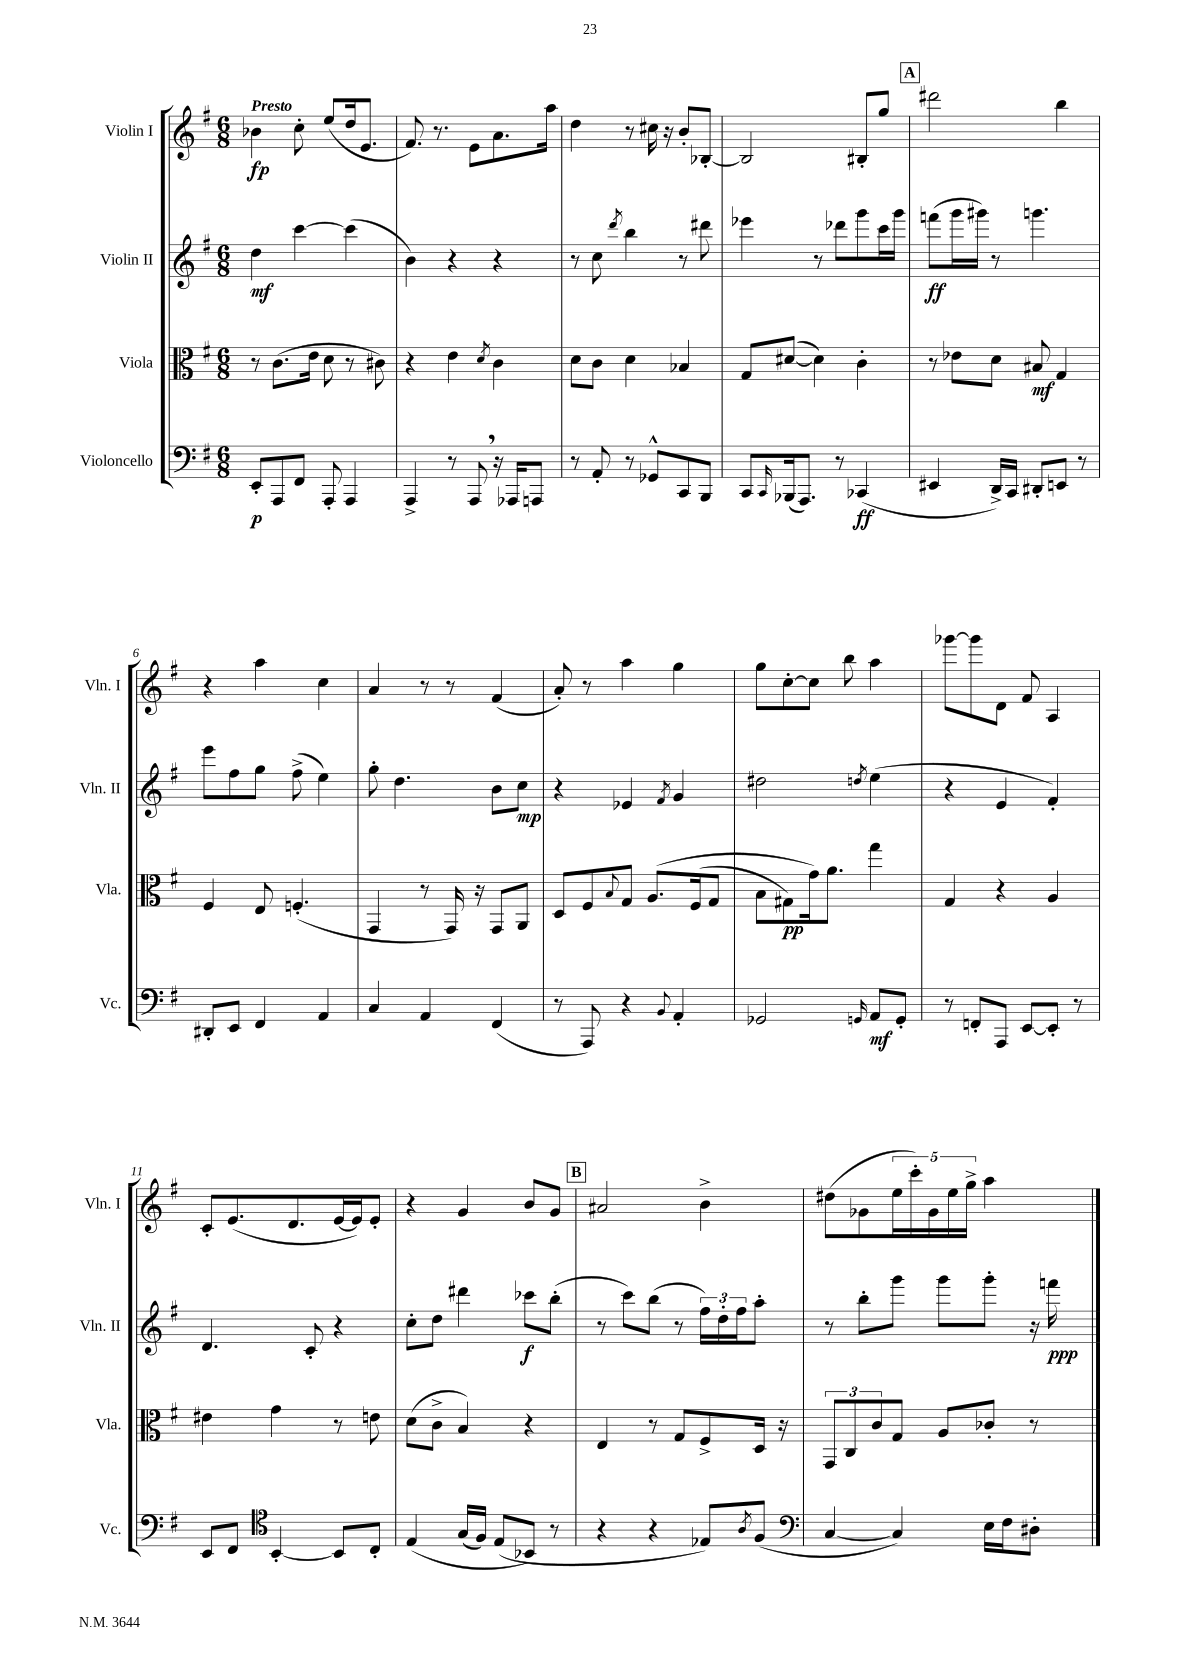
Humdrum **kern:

**kern	**dynam	**kern	**dynam	**kern	**dynam	**kern	**dynam
*part4	*part4	*part3	*part3	*part2	*part2	*part1	*part1
*staff4	*staff4	*staff3	*staff3	*staff2	*staff2	*staff1	*staff1
*I"Violoncello	*	*I"Viola	*	*I"Violin II	*	*I"Violin I	*
*I'Vc.	*	*I'Vla.	*	*I'Vln. II	*	*I'Vln. I	*
*clefF4	*	*clefC3	*	*clefG2	*	*clefG2	*
*k[f#]	*	*k[f#]	*	*k[f#]	*	*k[f#]	*
*M6/8	*	*M6/8	*	*M6/8	*	*M6/8	*
=1	=1	=1	=1	=1	=1	=1	=1
!	!	!	!	!	!	!LO:TX:a:B:t=Presto	!
8EE'/L	p	8r	.	4dd\	mf	4b-X\	fp
8AAA/	.	(8.c\L	.	.	.	.	.
8FF#/J	.	.	.	[4ccc\	.	8cc'\	.
.	.	16e\Jk	.	.	.	.	.
8AAA'/	.	8d\	.	.	.	(8ee/L	.
4AAA/	.	8r	.	(4ccc\]	.	16dd/k	.
.	.	.	.	.	.	8.e/J	.
.	.	8c#X\)	.	.	.	.	.
=2	=2	=2	=2	=2	=2	=2	=2
4AAA^/	.	4r	.	4b\)	.	8.f#/)	.
.	.	.	.	.	.	8.r	.
8r	.	4e\	.	4r	.	.	.
8AAA,/	.	.	.	.	.	8e\L	.
.	.	8qd/	.	.	.	.	.
16r	.	4c\	.	4r	.	8.a\	.
16AAA-X/KL	.	.	.	.	.	.	.
8AAAn/J	.	.	.	.	.	.	.
.	.	.	.	.	.	16aa\Jk	.
=3	=3	=3	=3	=3	=3	=3	=3
8r	.	8d\L	.	8r	.	4dd\	.
8AA'/	.	8c\J	.	8cc\	.	.	.
.	.	.	.	8qddd/	.	.	.
8r	.	4d\	.	4bb\	.	8r	.
8GG-X^^/L	.	.	.	.	.	16cc#X\	.
.	.	.	.	.	.	16r	.
8CC/	.	4B-X/	.	8r	.	8b'/L	.
8BBB/J	.	.	.	8ddd#X\	.	[8B-X'/J	.
=4	=4	=4	=4	=4	=4	=4	=4
8CC/L	.	8G/L	.	4eee-X\	.	2B-/]	.
16qqCC/	.	.	.	.	.	.	.
(16BBB-X/k	.	([8d#X/J	.	.	.	.	.
8.AAA/J)	.	.	.	.	.	.	.
.	.	4d#\])	.	8r	.	.	.
8r	.	.	.	8ddd-X\L	.	.	.
(4CC-X/	ff	4c'\	.	8ggg\	.	8B#X'/L	.
.	.	.	.	16ccc\L	.	8gg/J	.
.	.	.	.	16ggg\JJ	.	.	.
!!LO:REH:place=s1:t=A
=5	=5	=5	=5	=5	=5	=5	=5
4EE#X/	.	8r	.	(8fffn\L	ff	2ddd#X\	.
.	.	8e-X\L	.	16ggg\L	.	.	.
.	.	.	.	16ggg#X\JJ)	.	.	.
16DD^/LL)	.	8d\J	.	8r	.	.	.
16CC/JJ	.	.	.	.	.	.	.
8DD#X'/L	.	8B#X/	mf	4.gggn\	.	.	.
8EEn/J	.	4G/	.	.	.	4bb\	.
8r	.	.	.	.	.	.	.
!!LO:LB:g=z
=6	=6	=6	=6	=6	=6	=6	=6
8DD#X'/L	.	4F#/	.	8eee\L	.	4r	.
8EE/J	.	.	.	8ff#\	.	.	.
4FF#/	.	8E/	.	8gg\J	.	4aa\	.
.	.	(4.Fn'/	.	(8ff#^\	.	.	.
4AA/	.	.	.	4ee\)	.	4cc\	.
=7	=7	=7	=7	=7	=7	=7	=7
4C/	.	4GG/	.	8gg'\	.	4a/	.
.	.	.	.	4.dd\	.	.	.
4AA/	.	8r	.	.	.	8r	.
.	.	16GG/)	.	.	.	8r	.
.	.	16r	.	.	.	.	.
(4FF#/	.	8GG/L	.	8b\L	.	(4f#/	.
.	.	8AA/J	.	8cc\J	mp	.	.
=8	=8	=8	=8	=8	=8	=8	=8
8r	.	8D/L	.	4r	.	8a'/)	.
8AAA/)	.	8F#/	.	.	.	8r	.
.	.	8qqB/	.	.	.	.	.
4r	.	8G/J	.	4e-X/	.	4aa\	.
.	.	(8.A/L	.	.	.	.	.
8qqBB/	.	.	.	8qf#/	.	.	.
4AA'/	.	.	.	4g/	.	4gg\	.
.	.	(16F#/k	.	.	.	.	.
.	.	8G/J	.	.	.	.	.
=9	=9	=9	=9	=9	=9	=9	=9
2GG-X/	.	8B\L	.	2dd#X\	.	8gg\L	.
.	.	8G#X\)	pp	.	.	[8cc'\	.
.	.	16g\k)	.	.	.	8cc\J]	.
.	.	8.a\J	.	.	.	.	.
.	.	.	.	.	.	8bb\	.
16qqGGn/	.	.	.	8qddn/	.	.	.
8AA/L	mf	4gg\	.	(4ee\	.	4aa\	.
8GG'/J	.	.	.	.	.	.	.
=10	=10	=10	=10	=10	=10	=10	=10
8r	.	4G/	.	4r	.	[8ggg-X\L	.
8FFn'/L	.	.	.	.	.	8ggg-\]	.
8AAA/J	.	4r	.	4e/	.	8d\J	.
[8EE/L	.	.	.	.	.	8f#/	.
8EE'/J]	.	4A/	.	4f#'/)	.	4A/	.
8r	.	.	.	.	.	.	.
!!LO:LB:g=z
=11	=11	=11	=11	=11	=11	=11	=11
8EE/L	.	4e#X\	.	4.d/	.	8c'/L	.
8FF#/J	.	.	.	.	.	(8.e/	.
*clefC4	*	*	*	*	*	*	*
[4BB'/	.	4g\	.	.	.	.	.
.	.	.	.	.	.	8.d/	.
.	.	.	.	8c'/	.	.	.
8BB/L]	.	8r	.	4r	.	[16e/L	.
.	.	.	.	.	.	16e/J])	.
8C'/J	.	8en\	.	.	.	8e'/J	.
=12	=12	=12	=12	=12	=12	=12	=12
(4E/	.	(8d\L	.	8cc'\L	.	4r	.
.	.	8c^\J	.	8dd\J	.	.	.
(16G/LL	.	4B/)	.	4ddd#X\	.	4g/	.
16F#/JJ)	.	.	.	.	.	.	.
(8E/L	.	.	.	.	.	.	.
8BB-X/J)	.	4r	.	8ccc-X\L	f	8b/L	.
8r	.	.	.	(8bb'\J	.	8g/J	.
!!LO:REH:place=s1:t=B
=13	=13	=13	=13	=13	=13	=13	=13
4r	.	4E/	.	8r	.	2a#X/	.
.	.	.	.	8ccc\L)	.	.	.
4r	.	8r	.	(8bb\J	.	.	.
.	.	8G/L	.	8r	.	.	.
8E-X/L)	.	8F#^/	.	24ff#\LL)	.	4b^\	.
.	.	.	.	24dd'\	.	.	.
.	.	.	.	24ff#\J	.	.	.
8qA/	.	.	.	.	.	.	.
(8F#/J	.	16D/Jk	.	8aa'\J	.	.	.
.	.	16r	.	.	.	.	.
=14	=14	=14	=14	=14	=14	=14	=14
*clefF4	*	*	*	*	*	*	*
[4C/	.	12GG/L	.	8r	.	(8dd#X\L	.
.	.	12C/	.	.	.	.	.
.	.	.	.	8bb'\L	.	8g-X\	.
.	.	12c/	.	.	.	.	.
4C/])	.	8G/J	.	8ggg\J	.	20ee\L	.
.	.	.	.	.	.	20ccc'\)	.
.	.	.	.	.	.	20g-\	.
.	.	8A/L	.	8ggg\L	.	.	.
.	.	.	.	.	.	20ee\	.
.	.	.	.	.	.	20gg^\JJ	.
16E\LL	.	8c-X'/J	.	8ggg'\J	.	4aa\	.
16F#\J	.	.	.	.	.	.	.
8D#X'\J	.	8r	.	16r	.	.	.
.	.	.	.	16fffn\	ppp	.	.
==	==	==	==	==	==	==	==
*-	*-	*-	*-	*-	*-	*-	*-
